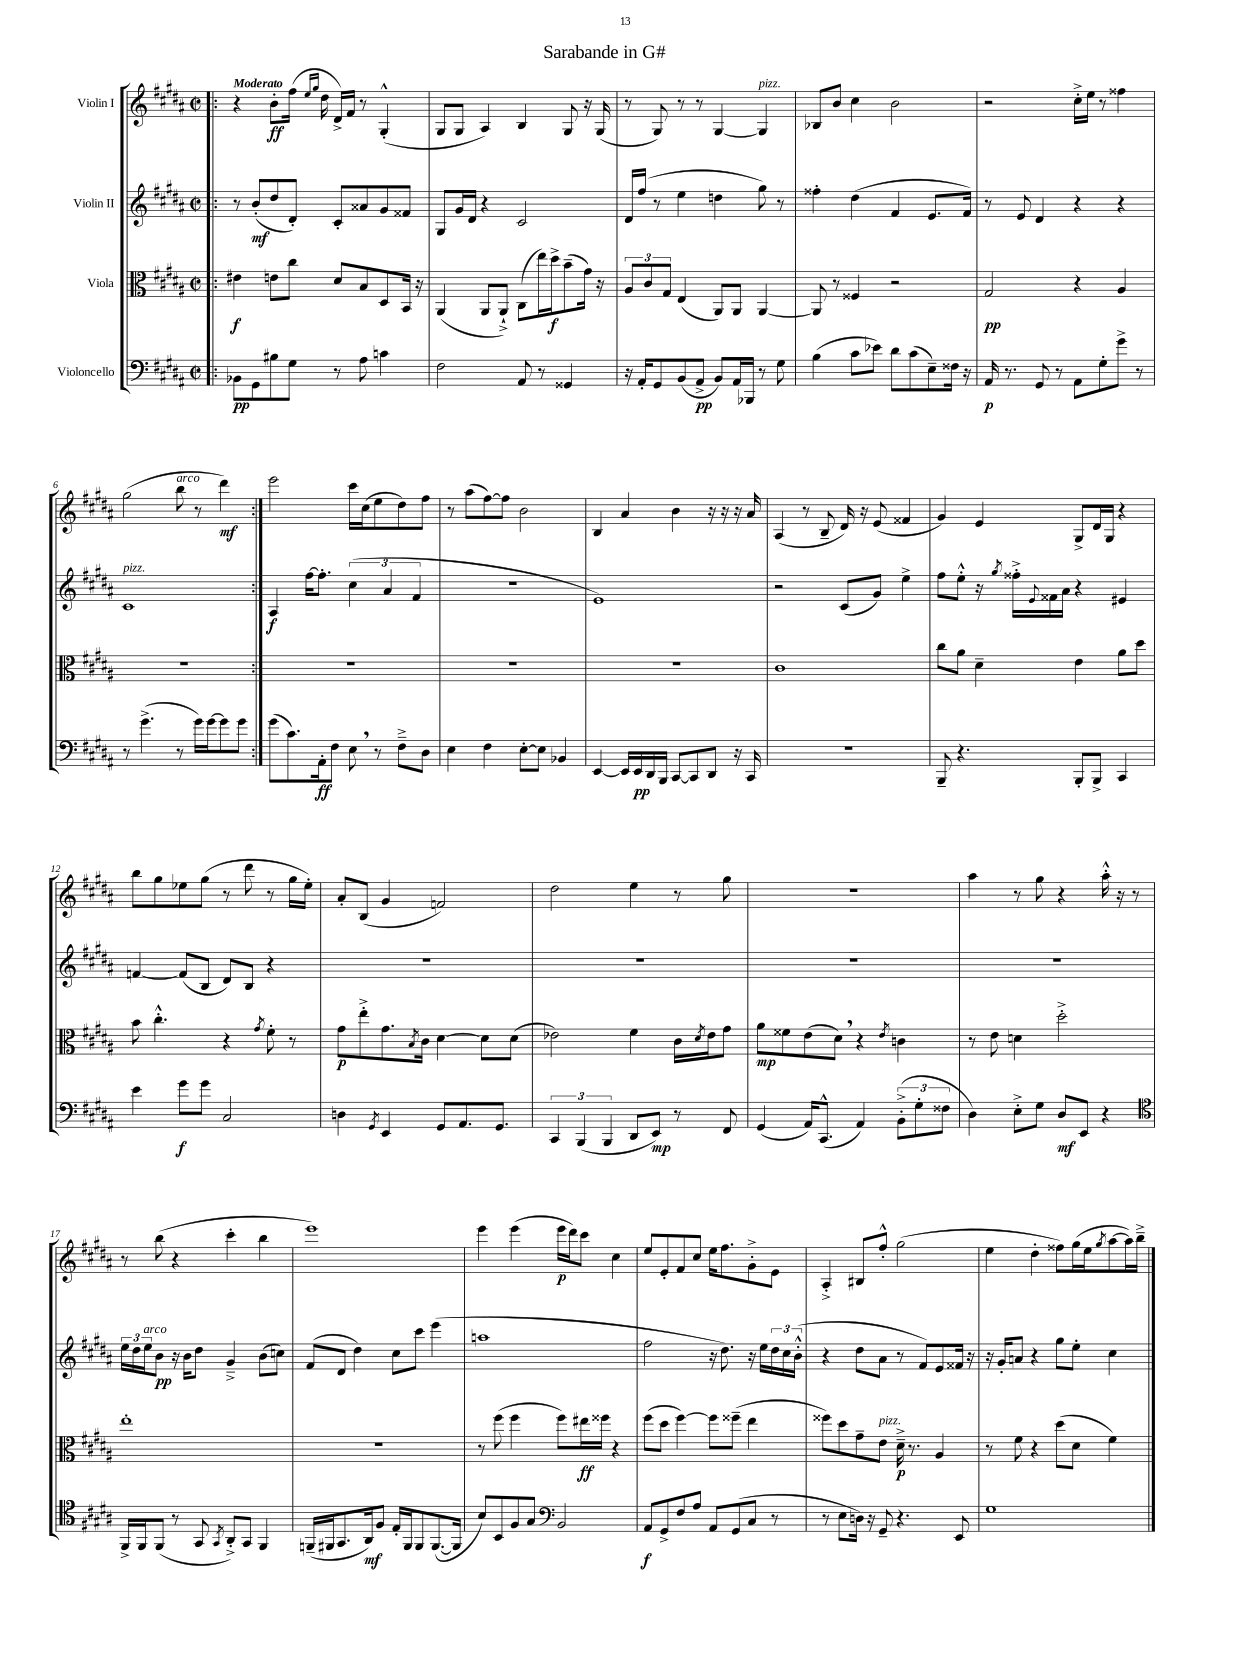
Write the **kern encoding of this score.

**kern	**kern	**kern	**kern
*staff4	*staff3	*staff2	*staff1
*clefF4	*clefC3	*clefG2	*clefG2
*k[f#c#g#d#a#]	*k[f#c#g#d#a#]	*k[f#c#g#d#a#]	*k[f#c#g#d#a#]
*M2/2	*M2/2	*M2/2	*M2/2
*met(c|)	*met(c|)	*met(c|)	*met(c|)
=!|:	=!|:	=!|:	=!|:
8BB-\L	4e#\	8r	4r
8GG#\	.	(8b'/L	.
8B#\	8e\L	8dd#/	8b'\L
8G#\J	8cc#\J	8d#'/J)	(16ff#\Jk
.	.	.	16qqee/LL
.	.	.	16qqgg#/JJ
.	.	.	16dd#\
8r	8d#/L	8c#'/L	16d#^/LL)
.	.	.	16f#/JJ
8A#\	8B/	8a##/	8r
4c\	8D#/	8g#/	(4G#'^^/
.	16BB/Jk	8f##/J	.
.	16r	.	.
=	=	=	=
2F#\	(4AA#/	8G#/L	8G#/L
.	.	16g#/L	8G#/J
.	.	16d#/JJ	.
.	8AA#/L	4r	4A#/)
.	8AA#`^/J)	.	.
8AA#/	(8C#\L	2c#/	4B/
8r	16ee\L)	.	.
.	16dd#^\J	.	.
4GG##/	(8b~\	.	8G#/
.	16g#\Jk)	.	16r
.	16r	.	(16G#/
=	=	=	=
16r	12A#/L	16d#/LL	8r
16AA#'/LK	.	(16ff#/JJ	.
.	12c#/	.	.
8GG#/	.	8r	8G#/)
.	12G#/J	.	.
(8BB/	(4E/	4ee\	8r
8AA#^/J	.	.	8r
8BB/L)	8AA#/L)	4dd\	[4G#/
16AA#/L	8AA#/J	.	.
16BBB-/JJ	.	.	.
8r	[4AA#/	8gg#\)	4G#/]
8G#\	.	8r	.
=	=	=	=
(4B\	8AA#/]	4ff##'\	8B-/L
.	8r	.	8b/J
8c#\L	4F##/	(4dd#\	4cc#\
8e-\J)	.	.	.
8d#\L	2r	4f#/	2b\
(8c#\	.	.	.
8E~\)	.	8.e/L	.
16F##\Jk	.	.	.
16r	.	16f#/Jk)	.
=	=	=	=
16AA#/	2G#/	8r	2r
8.r	.	.	.
.	.	8e/	.
8GG#/	.	4d#/	.
8r	.	.	.
8AA#\L	4r	4r	16cc#'^\LL
.	.	.	16ee\JJ
8G#'\	.	.	8r
8g#^\J	4A#/	4r	4ff##\
8r	.	.	.
=	=	=	=
8r	1r	1c#	(2gg#\
(4.g#^\	.	.	.
8r	.	.	8bb\
16g#\LL)	.	.	8r
[16g#\J	.	.	.
8g#\]	.	.	4ddd#\)
8g#\J	.	.	.
=:|!	=:|!	=:|!	=:|!
(8g#\L	1r	4A#/	2eee\
8.c#\)	.	.	.
.	.	[16ff#\LK	.
16AA#'\k	.	8.ff#'\]J	.
8F#\J	.	.	.
8E\	.	(6cc#\	16ccc#\LL
.	.	.	(16cc#\J
8r	.	.	8ee\
.	.	6a#/	.
8F#~^\L	.	.	8dd#\)
.	.	6f#/	.
8D#\J	.	.	8ff#\J
=	=	=	=
4E\	1r	1r	8r
.	.	.	(8aa#\L
4F#\	.	.	[8ff#\)
.	.	.	8ff#\]J
[8E'\L	.	.	2b\
8E\]J	.	.	.
4BB-/	.	.	.
=	=	=	=
[4EE/	1r	1e)	4B/
16EE/]LL	.	.	4a#/
16EE/	.	.	.
16DD#/	.	.	.
16BBB/JJ	.	.	.
[8CC#/L	.	.	4b\
8CC#/]	.	.	.
8DD#/J	.	.	16r
.	.	.	16r
16r	.	.	16r
16CC#/	.	.	16a#/
=	=	=	=
1r	1c#	2r	(4A#/
.	.	.	8r
.	.	.	8B~/
.	.	(8c#/L	16d#/)
.	.	.	16r
.	.	8g#/J)	(8e/
.	.	4ee^\	4f##/
=	=	=	=
8BBB~/	8cc#\L	8ff#\L	4g#/)
4.r	8a#\J	8ee'^^\J	.
.	4d#~\	16r	4e/
.	.	8qgg#/	.
.	.	16ff##'^\LL	.
.	.	8qqe/	.
.	.	16f##\	.
.	.	16a#\JJ	.
8BBB'/L	4e\	4r	8G#^/L
8BBB^/J	.	.	16d#/L
.	.	.	16G#/JJ
4CC#/	8a#\L	4e#/	4r
.	8dd#\J	.	.
=	=	=	=
4e\	8b\	[4f/	8bb\L
.	4.cc#'^^\	.	8gg#\
8g#\L	.	(8f/]L	8ee-\
8g#\J	.	8B/J	(8gg#\J
2C#/	4r	8d#/L)	8r
.	.	8B/J	8ddd#\
.	8qg#/	.	.
.	8f#'\	4r	8r
.	8r	.	16gg#\LL
.	.	.	16ee-'\JJ)
=	=	=	=
4D\	8g#\L	1r	8a#'/L
.	8ee'^\	.	(8B/J
8qGG#/	.	.	.
4EE/	8.g#\	.	4g#/
.	8qB/	.	.
.	16c#\Jk	.	.
8GG#/L	[4d#\	.	2f/)
8.AA#/	.	.	.
.	8d#\]L	.	.
8.GG#/J	.	.	.
.	(8d#\J	.	.
=	=	=	=
6CC#/	2e-\)	1r	2dd#\
(6BBB/	.	.	.
6BBB/	.	.	.
8DD#/L	4f#\	.	4ee\
8EE/J)	.	.	.
8r	16c#\LL	.	8r
.	8qd#/	.	.
.	16e-\J	.	.
8FF#/	8g#\J	.	8gg#\
=	=	=	=
(4GG#/	8a#\L	1r	1r
.	8f##\	.	.
16AA#/LK)	(8e\	.	.
(8.CC#^^/J	.	.	.
.	8d#\J)	.	.
4AA#/)	4r	.	.
.	8qe/	.	.
(12BB'^\L	4c\	.	.
12G#'\	.	.	.
12F##\J	.	.	.
=	=	=	=
4D#\)	8r	1r	4aa#\
.	8e\	.	.
8E'^\L	4d\	.	8r
8G#\J	.	.	8gg#\
8D#/L	2dd#'^\	.	4r
8EE/J	.	.	.
4r	.	.	16aa#'^^\
.	.	.	16r
.	.	.	8r
=	=	=	=
*clefC4	*	*	*
16FF#^/LL	1ee'	24ee\LL	8r
.	.	24dd#\	.
16FF#/J	.	.	.
.	.	24ee\J	.
(8FF#/J	.	8b\J	(8bb\
8r	.	16r	4r
.	.	16b\LK	.
8GG#/	.	8dd#\J	.
8qGG#/	.	.	.
8AA#'^/L)	.	4g#~^/	4ccc#'\
8GG#/J	.	.	.
4FF#/	.	(8b\L	4bb\
.	.	8cc\J)	.
=	=	=	=
(16FF~/LL	1r	(8f#/L	1eee)
16FF#/J	.	.	.
8.GG#/	.	8d#/J	.
.	.	4dd#\)	.
16AA#/k)	.	.	.
8F#/J	.	.	.
16E'/LL	.	8cc#\L	.
16FF#/J	.	.	.
8FF#/	.	8ccc#\J	.
([8.FF#/	.	(4eee\	.
16FF#/]Jk	.	.	.
=	=	=	=
8B/L)	8r	1aa	4eee\
8BB/	(8ff#\	.	.
8F#/	4ff#\	.	(4eee\
8G#/J	.	.	.
*clefF4	*	*	*
2BB/	8ff#\L)	.	16eee\LL
.	.	.	16ddd#\J)
.	16ee#\L	.	8ccc#\J
.	16ff##\JJ	.	.
.	4r	.	4cc#\
=	=	=	=
8AA#/L	(8ff#\L	2ff#\	8ee/L
8GG#^/	8dd#\J	.	8e'/
8F#/	[4ff#\)	.	8f#/
8A#/J	.	.	8cc#/J
8AA#/L	8ff#\]L	16r	16ee\LK
.	.	8.dd#\)	8.ff#\
(8GG#/	(8ff##~\J	.	.
8C#/J	4ee\	16r	8g#'^\
.	.	16ee\LL	.
8r	.	24dd#\	8e\J
.	.	24cc#\	.
.	.	(24b'^^\JJ	.
=	=	=	=
8r	8ff##\L)	4r	4A#'^/
8E\L	8dd#\	.	.
16D\Jk)	8g#~\	8dd#\L	8B#/L
16r	.	.	.
8GG#~/	8e\J	8a#\J	8ff#'^^/J
4.r	16d#~^\	8r	(2gg#\
.	8.r	.	.
.	.	8f#/L)	.
.	4A#/	8e/	.
8EE/	.	16f##/Jk	.
.	.	16r	.
=	=	=	=
1G#	8r	16r	4ee\
.	.	16g#'/LK	.
.	8f#\	8a/J	.
.	4r	4r	4dd#'\
.	(8dd#\L	8gg#\L	8ff##\L)
.	8d#\J	8ee'\J	(16gg#\L
.	.	.	16ee\J
.	.	.	8qgg#/
.	4f#\)	4cc#\	[8aa#\
.	.	.	16aa#\]L)
.	.	.	16bb~^\JJ
==	==	==	==
*-	*-	*-	*-
